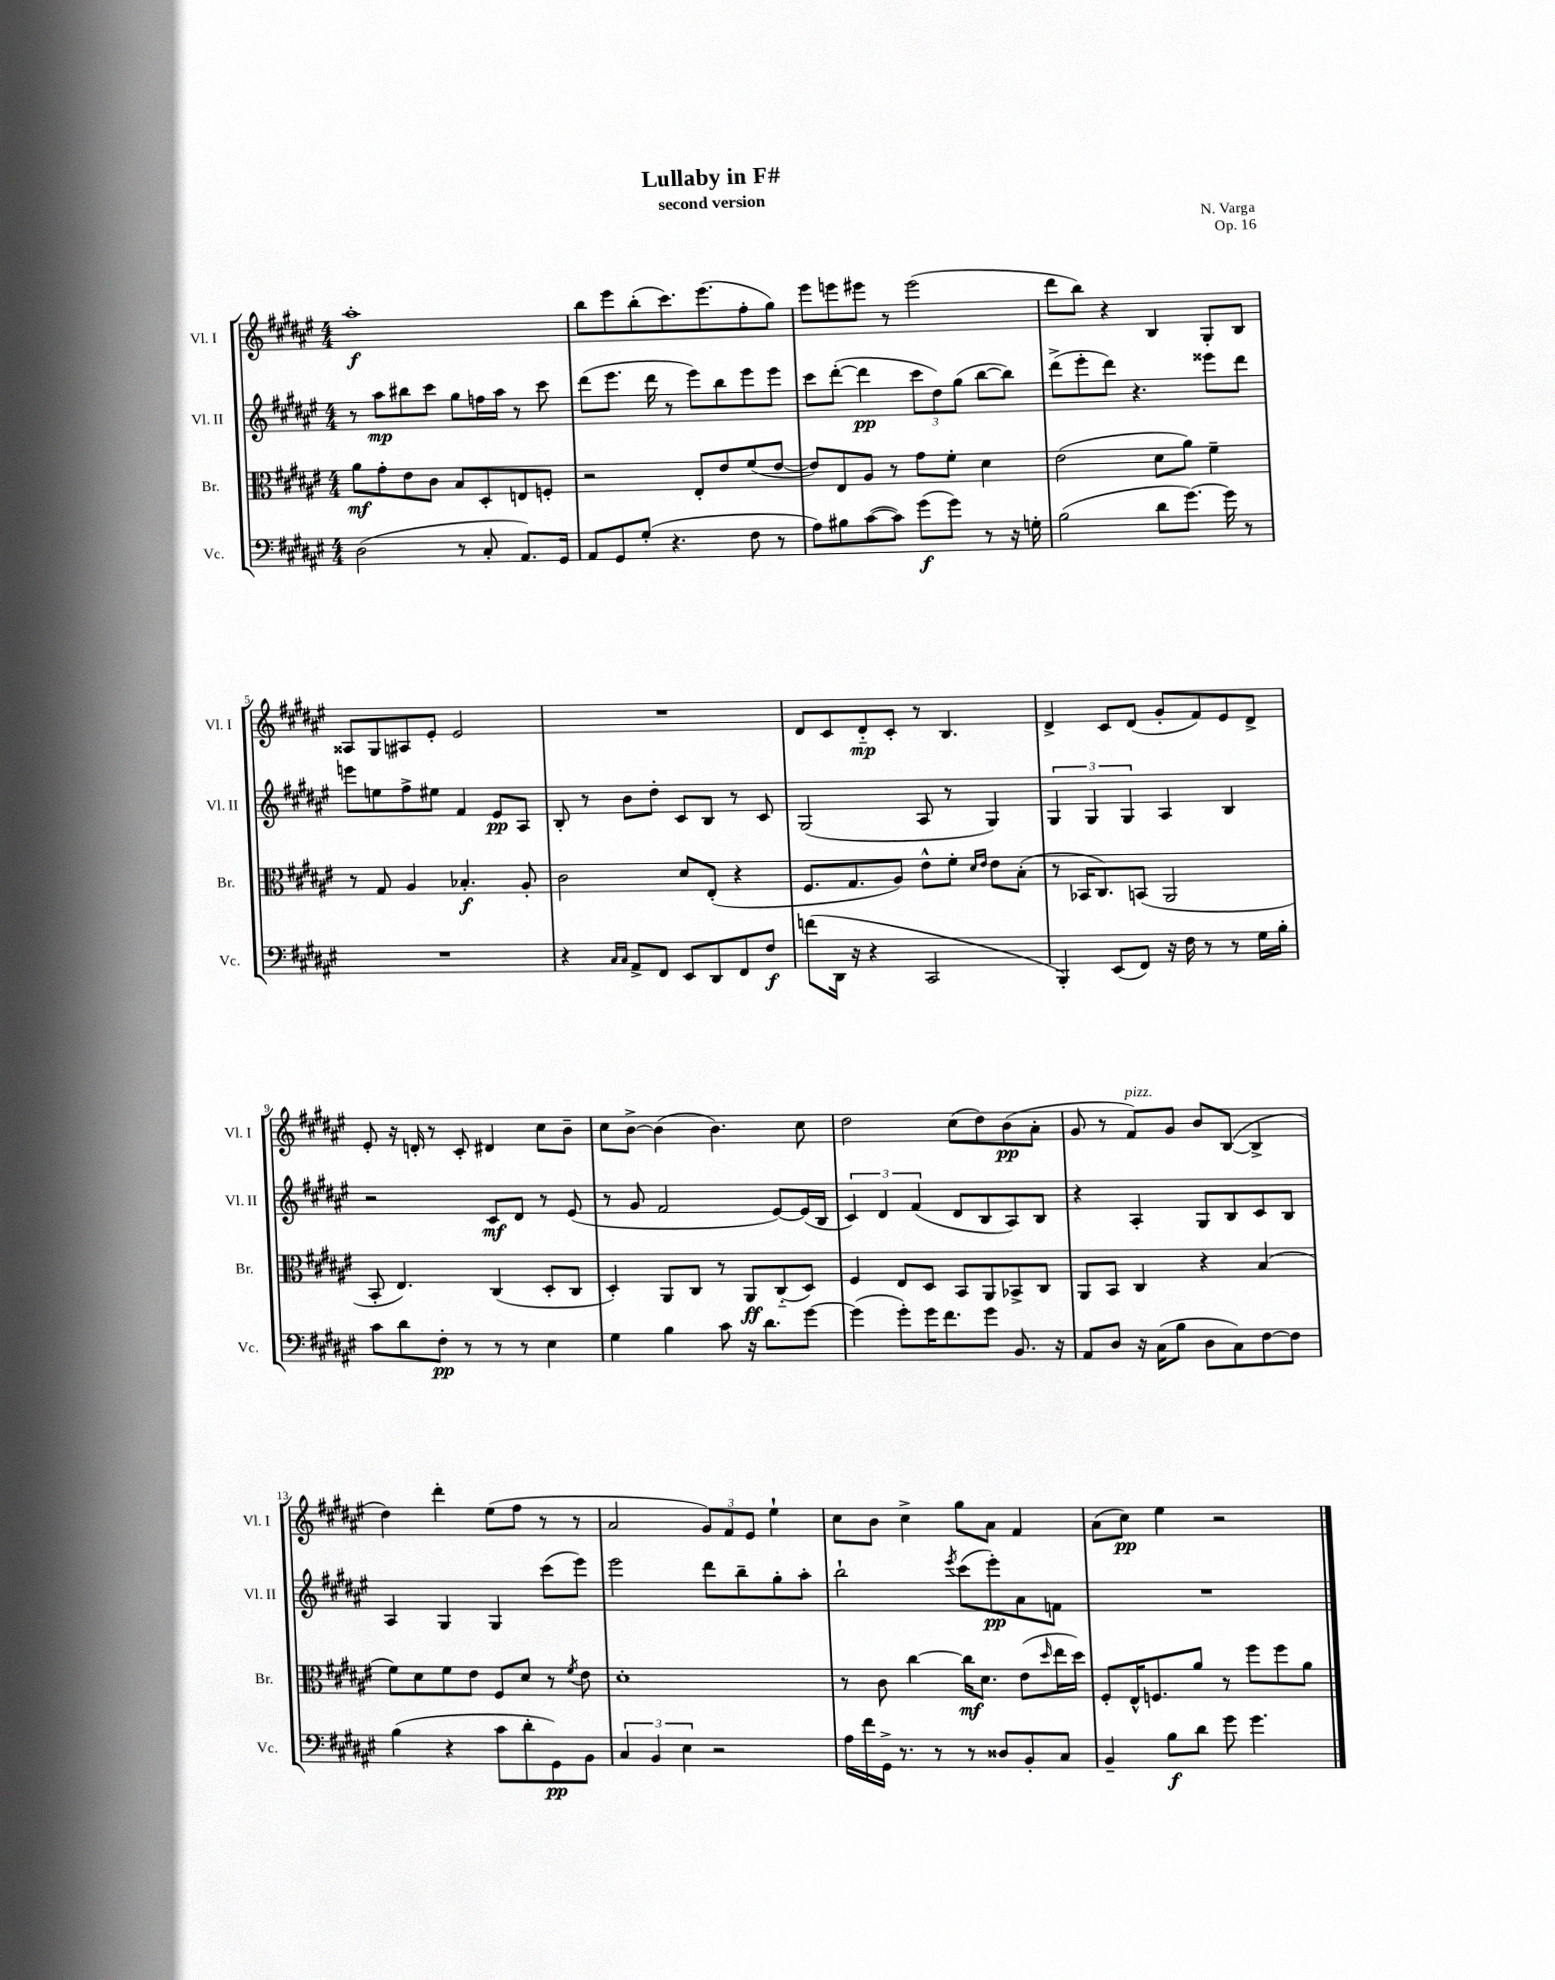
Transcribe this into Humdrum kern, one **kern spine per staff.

**kern	**kern	**kern	**kern
*staff4	*staff3	*staff2	*staff1
*clefF4	*clefC3	*clefG2	*clefG2
*k[f#c#g#d#a#e#]	*k[f#c#g#d#a#e#]	*k[f#c#g#d#a#e#]	*k[f#c#g#d#a#e#]
*M4/4	*M4/4	*M4/4	*M4/4
(2D#	8a#	8r	1aa#'
.	8g#'	8aa#	.
.	8e#	8bb#	.
.	8c#	8ccc#	.
8r	8B	8gg#	.
8C#'	8D#'	16ff	.
.	.	16aa#	.
8.AA#)	8E	8r	.
.	8F'	8ccc#	.
16GG#	.	.	.
=	=	=	=
8AA#	2r	(8ddd#	8bb
8GG#	.	8.eee#	8eee#
(8G#'	.	.	(8bb'
.	.	16ddd#	.
4.r	.	8r	8.ccc#)
.	8E#'	8eee#)	.
.	.	.	(8.eee#
.	8e#	8bb	.
8F#	(8f#	8eee#	8ff#'
8r	[8e#	8eee#	8gg#)
=	=	=	=
8A#)	8e#])	8ccc#	8eee#
8B#	8E#	([8ddd#'	8eee
([8c#	8A#	4ddd#]	8eee#
8c#])	8r	.	8r
(8g#	8g#	12ccc#	(2eee#
.	.	12dd#)	.
8g#)	8f#'	.	.
.	.	(12gg#	.
8r	4d#	[8bb	.
16r	.	8bb])	.
16G'	.	.	.
=	=	=	=
(2B	(2e#	(8ddd#^	8ddd#
.	.	8eee#'	8bb)
.	.	8ddd#)	4r
.	.	4.r	.
8d#	8d#	.	4B
[8.g#)	8a#)	.	.
.	4f#~	8eee##	8G#'
16g#]	.	.	.
8r	.	8ddd#	8B
=	=	=	=
1r	8r	8eee	8A##
.	8G#	8ee	8G#
.	4A#	8ff#^	8A#
.	.	8ee#	8e#'
.	4.B-'	4f#	2e#
.	.	8e#	.
.	8A#'	8A#	.
=	=	=	=
4r	2c#	8B'	1r
.	.	8r	.
16qqC#	.	.	.
16qqC#	.	.	.
8AA#^	.	8b	.
8FF#	.	8dd#'	.
8EE#	8d#	8c#	.
8DD#	(8E#'	8B	.
8FF#	4r	8r	.
8F#	.	8c#	.
=	=	=	=
(8f	8.F#	(2G#	8d#
16DD#	.	.	8c#
16r	8.G#	.	.
4r	.	.	8d#'~
.	8A#)	.	8c#'
2CC#	8e#^^	8A#	8r
.	8f#'	8r	4.B
.	16qqd#	.	.
.	16qqe#	.	.
.	8e#	4G#)	.
.	(8B'	.	.
=	=	=	=
4BBB')	8r	6G#	4d#^
.	16BB-	.	.
.	.	6G#	.
.	8.C#)	.	.
(8EE#	.	.	8c#
.	.	6G#	.
8FF#)	(8BB	.	(8d#
16r	2AA#	4A#	8g#'
16F#	.	.	.
8r	.	.	8f#)
8r	.	4B	8e#
16G#	.	.	8d#^
16B'	.	.	.
=	=	=	=
8c#	8BB'	2r	8e#'
8d#	4.E#)	.	16r
.	.	.	16d'
8F#'	.	.	8r
8r	.	.	8c#'
8r	(4C#	8c#	4d#
8r	.	8d#	.
4E#	8D#'	8r	8cc#
.	8C#	(8e#	8b~
=	=	=	=
4G#	4D#')	8r	8cc#
.	.	8g#	[8b^
4B	8AA#	2f#	(4b]
.	8C#	.	.
8c#	8r	.	4.b)
16r	8AA#	.	.
8.d#	.	.	.
.	(8C#'~	[8e#)	.
[8g#	8D#)	(16e#]	8cc#
.	.	16B	.
=	=	=	=
(4g#]	4F#	6c#)	2dd#
.	.	6d#	.
8g#')	8E#	.	.
.	.	(6f#	.
16g#	8D#	.	.
8.f#	.	.	.
.	8BB	8d#	(8cc#
8g#	8AA#	8B	8dd#)
8.BB	8BB-^	8A#)	(8b
.	8C#	8B	8a#'
16r	.	.	.
=	=	=	=
8AA#	8AA#	4r	8g#
8D#	8BB	.	8r
16r	4C#	4A#'	8f#)
(16C#	.	.	.
8B	.	.	8g#
8D#	4r	8G#	8b
8C#)	.	8B	([8B
[8F#	(4B	8c#	4B^]
8F#]	.	8B	.
=	=	=	=
(4B	8f#)	4A#	4dd#)
.	8d#	.	.
4r	8f#	4G#	4ddd#'
.	8e#	.	.
8c#	8F#	4G#	(8ee#
8d#'	8d#	.	8ff#
8GG#)	8r	(8ccc#	8r
.	8qf#	.	.
8BB	8e#	8eee#)	8r
=	=	=	=
6C#	1d#'	2eee#	2a#
6BB	.	.	.
6E#	.	.	.
2r	.	8ddd#	12g#)
.	.	.	12f#
.	.	8bb~	.
.	.	.	12e#
.	.	8gg#'	4ee#`
.	.	8aa#'	.
=	=	=	=
16A#	8r	2bb`	8cc#
16f#	.	.	.
16GG#^	8c#	.	8b
8.r	.	.	.
.	[4cc#	.	4cc#^
8r	.	.	.
.	.	8qeee#	.
8r	16cc#]	(8ccc#	8gg#
.	8.d#	.	.
8D##	.	8eee#')	8a#
8BB'	(8e#	8a#	4f#
.	16qqdd#	.	.
8C#	16ee#	8f	.
.	16dd#)	.	.
=	=	=	=
4BB~	8F#'	1r	(8a#
.	16E#^^	.	8cc#)
.	8.F	.	.
8B	.	.	4ee#
8d#	8a#	.	.
8g#	8r	.	2r
4.g#	8ff#	.	.
.	8ff#	.	.
.	8a#	.	.
==	==	==	==
*-	*-	*-	*-
